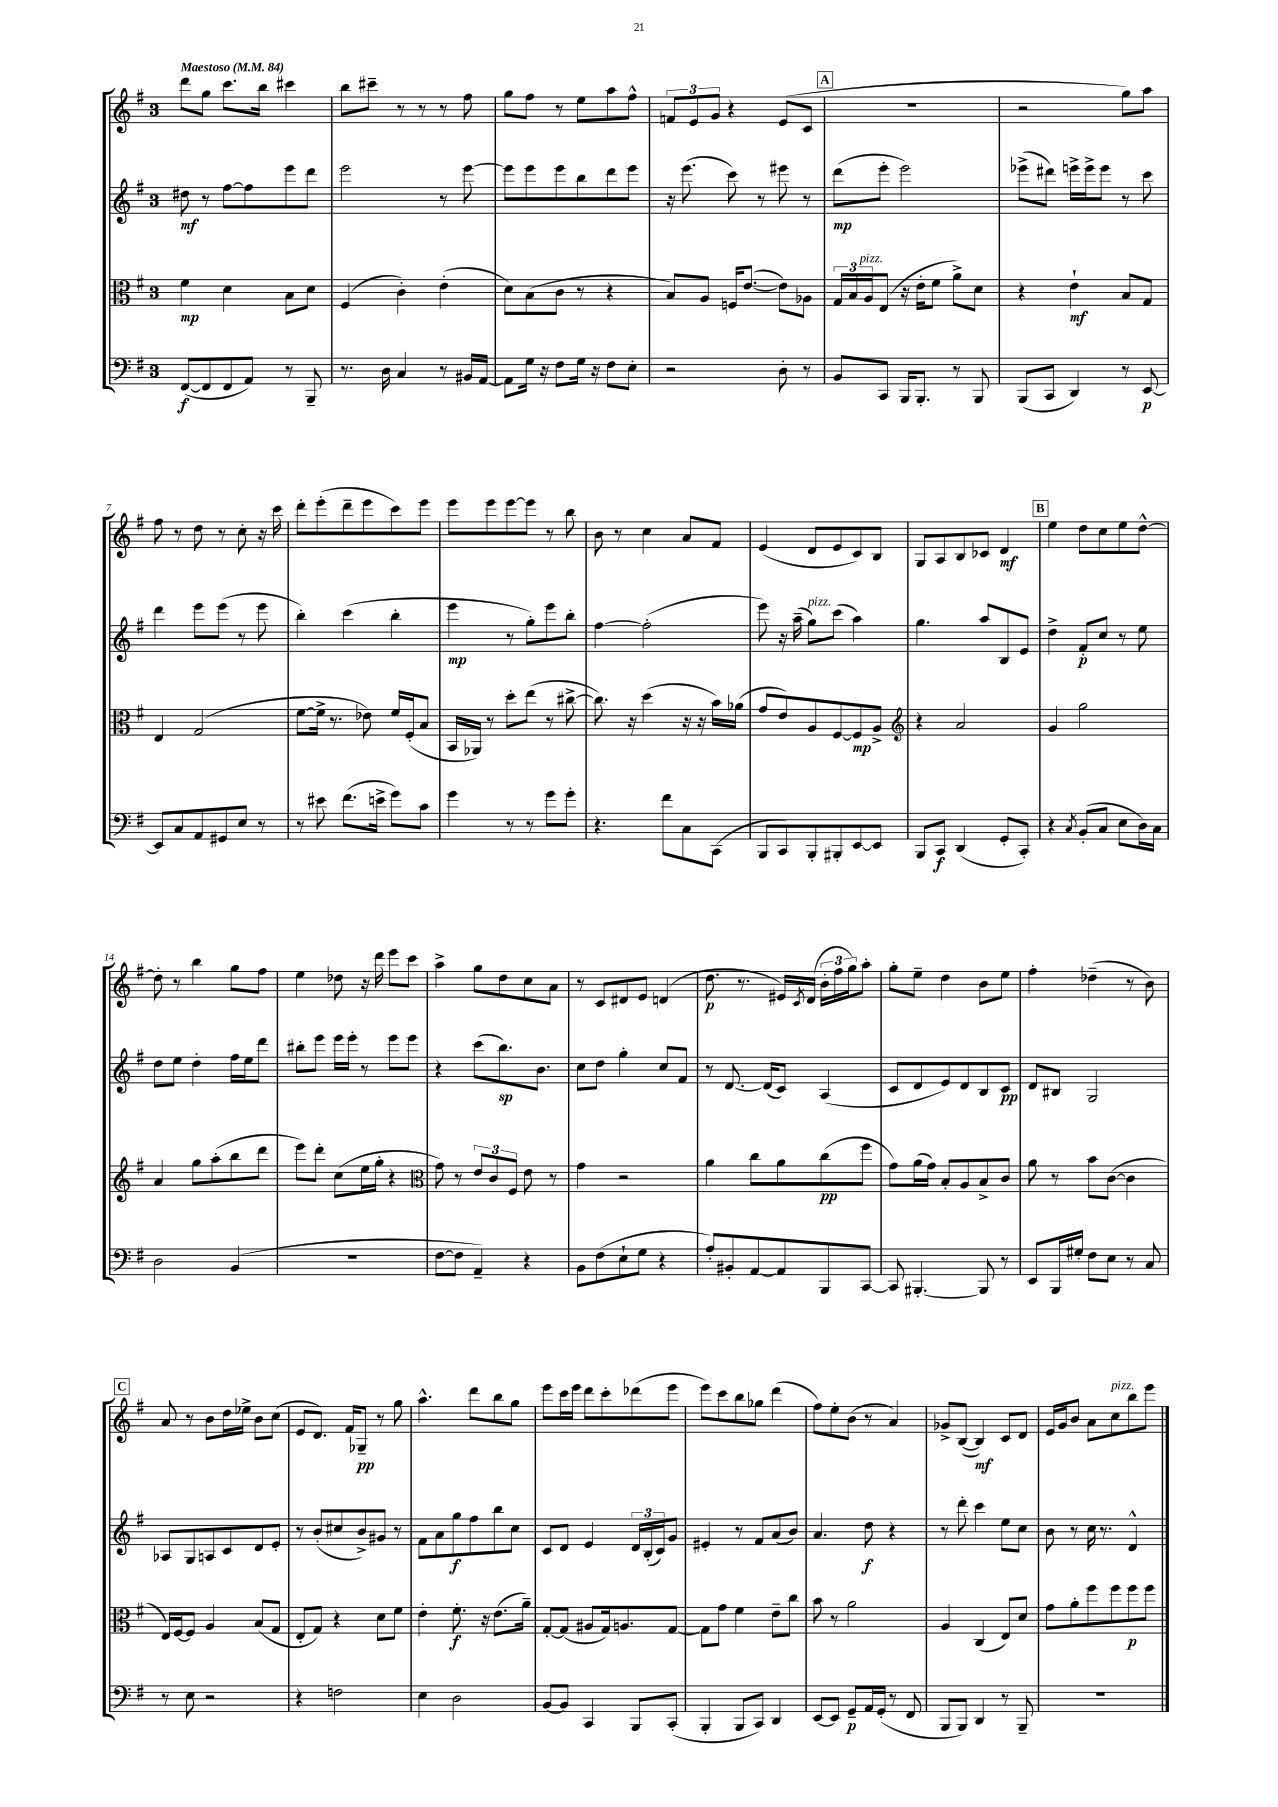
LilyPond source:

<<
\new StaffGroup <<
\new Staff = "s0" {
    \clef treble \key g \major \once \override Staff.TimeSignature.style = #'single-digit \time 3/4 \tempo "Maestoso" 4 = 84
    d'''8 g''8 c'''8. b''16 cis'''4 |
    b''8 cis'''8-- r8 r8 r8 fis''8 |
    g''8 fis''8 r8 e''8 a''8 fis''8-^ |
    \tuplet 3/2 { f'8 e'8 g'8 } r4 e'8( c'8 |
    \mark \markup { \box "A" } R2. |
    r2 g''8) a''8 |
    fis''8 r8 d''8 r8 c''8-. r16 c'''16 |
    d'''8-. e'''8-.( d'''8-- e'''8 c'''8) e'''8 |
    e'''8 e'''8 e'''8~ e'''8 r8 b''8 |
    b'8 r8 c''4 a'8 fis'8 |
    e'4( d'8 e'8 c'8) b8 |
    g8 a8 b8 ces'8 d'4\mf |
    \mark \markup { \box "B" } e''4 d''8 c''8 e''8 d''8~-^ |
    d''8-. r8 b''4 g''8 fis''8 |
    e''4 des''8 r16 d'''16 e'''8 c'''8 |
    a''4-> g''8 d''8 c''8 a'8 |
    r8 c'8 dis'8 e'8 d'4( |
    d''8.\p r8. eis'16) \acciaccatura { c'8 } d'16( \tuplet 3/2 { b'16-. fis''16 g''16) } a''8-. |
    g''8-. e''8-- d''4 b'8 e''8 |
    fis''4-. des''4--( r8 b'8) |
    \mark \markup { \box "C" } a'8 r8 b'8 d''16 ees''16-> b'8 c''8( |
    e'8 d'8.) fis'16 ges8--\pp r8 g''8 |
    a''4.-^ d'''8 b''8 g''8 |
    e'''8 c'''16 e'''16 d'''8 c'''8-. des'''8( e'''8 |
    e'''8) c'''8 b''8 ges''8 d'''4( |
    fis''8) e''8-. b'8( r8 a'4) |
    ges'8-> b8~( b4\mf) c'8 d'8 |
    e'16 g'16 b'8 a'8 c''8^\markup { \italic "pizz." } b''8 e'''8 \bar "|." |
}
\new Staff = "s1" {
    \clef treble \key g \major \once \override Staff.TimeSignature.style = #'single-digit \time 3/4
    dis''8\mf r8 fis''8~ fis''8 e'''8 d'''8 |
    e'''2 r8 e'''8~ |
    e'''8 e'''8 e'''8 b''8 d'''8 e'''8 |
    r16 e'''8.( c'''8) r8 eis'''8 r8 |
    \mark \markup { \box "A" } d'''8\mp( e'''8-. e'''2) |
    ees'''8->( dis'''8) e'''16-> e'''16-> e'''8 r8 c'''8 |
    d'''4 e'''8 e'''8( r8 e'''8 |
    b''4-.) c'''4( b''4-. |
    e'''4\mp r8 g''8-.) e'''8 b''8-. |
    fis''4~ fis''2-.( |
    e'''8) r16 a''16--( g''8^\markup { \italic "pizz." }) c'''8( a''4) |
    g''4. a''8 b8 e'8 |
    \mark \markup { \box "B" } d''4-> fis'8-.\p c''8 r8 e''8 |
    d''8 e''8 d''4-. fis''16 e''16 d'''8 |
    bis''8-. e'''8 e'''16 e'''16-. r8 e'''8 e'''8 |
    r4 c'''8( b''8.\sp) b'8. |
    c''8 d''8 g''4-. c''8 fis'8 |
    r8 d'8.~ d'16( c'8) a4( |
    c'8 d'8 e'8) d'8 b8 c'8\pp |
    d'8 bis8 g2 |
    \mark \markup { \box "C" } aes8 g8 a8 c'8 d'8 e'8-. |
    r8 b'8-.( cis''8 b'8->) gis'8 r8 |
    fis'8 a'8 g''8\f fis''8 b''8 c''8 |
    c'8 d'8 e'4 \tuplet 3/2 { d'16 b16-.( c'16) } g'8 |
    eis'4-. r8 fis'8 a'8( b'8) |
    a'4. d''8\f r4 |
    r8 d'''8-. c'''4 e''8 c''8 |
    b'8 r8 c''16 r8. d'4-^ \bar "|." |
}
\new Staff = "s2" {
    \clef alto \key g \major \once \override Staff.TimeSignature.style = #'single-digit \time 3/4
    fis'4\mp d'4 b8 d'8 |
    fis4( c'4-.) e'4-.( |
    d'8) b8( c'8 r8 r4 |
    b8) a8 f16 e'8.~( e'8) aes8 |
    \mark \markup { \box "A" } \tuplet 3/2 { g16 b16 a16^\markup { \italic "pizz." } } e8( r16 e'16-. fis'8 a'8->) d'8 |
    r4 e'4-!\mf b8 g8 |
    e4 g2( |
    fis'8~ fis'16-> r8. ees'8) fis'16 fis16-.( b8 |
    b,16 aes,16) r8 d''8-. e''8( r8 cis''8~-> |
    cis''8.) r16 d''4( r16 r16 b'16) aes'16( |
    g'8 e'8) a8 fis8~ fis8\mp a8-> |
    \clef treble r4 a'2 |
    \mark \markup { \box "B" } g'4 g''2 |
    a'4 g''8 a''8-.( b''8 d'''8 |
    e'''8) d'''8-. c''8( e''16 g''16-. r4 |
    \clef alto g'8) r8 \tuplet 3/2 { e'8 c'8 fis8 } e'8 r8 |
    g'4 r2 |
    a'4 c''8 a'8 c''8\pp( fis''8 |
    g'8) a'16( g'16) b8-. a8 b8-> c'8 |
    a'8 r8 b'8 c'8~( c'4 |
    \mark \markup { \box "C" } e16) fis16~ fis8 a4 b8( g8 |
    e8-. g8) r4 d'8 fis'8 |
    e'4-. fis'8.-.\f r16 e'8.( a'16--) |
    g8~-. g8( ais8 g16) a8. g8~ |
    g8 g'8 fis'4 e'8-- c''8 |
    b'8 r8 a'2 |
    a4 c4( e8) d'8 |
    g'8 a'8-. fis''8 fis''8 fis''8\p fis''8 \bar "|." |
}
\new Staff = "s3" {
    \clef bass \key g \major \once \override Staff.TimeSignature.style = #'single-digit \time 3/4
    fis,8~\f( fis,8 fis,8 a,8) r8 b,,8-- |
    r8. d16 c4 r8 bis,16 a,16~ |
    a,8 g16 r16 fis8 g16 r16 fis8 e8-. |
    r2 d8-. r8 |
    \mark \markup { \box "A" } b,8 c,8 b,,16 b,,8.-. r8 b,,8 |
    b,,8( c,8 d,4) r8 e,8~\p |
    e,8 c8 a,8 gis,8 e8 r8 |
    r8 eis'8 fis'8.( e'16-> g'8) c'8 |
    g'4 r8 r8 g'8 g'8-. |
    r4. fis'8 c8 c,8( |
    b,,8 c,8) b,,8-. bis,,8-. e,8~ e,8 |
    b,,8 c,8\f d,4( g,8-. c,8-.) |
    \mark \markup { \box "B" } r4 \acciaccatura { c8 } b,8-.( c8 e8 d16) c16 |
    d2 b,4( |
    R2. |
    fis8~ fis8 a,4--) r4 |
    b,8 fis8( e8-! g8 r4 |
    a8-.) bis,8-. a,8~ a,8 b,,8 c,8~ |
    c,8 bis,,4.~-. bis,,8 r8 |
    e,8 b,,16 gis16-. fis8 e8 r8 c8 |
    \mark \markup { \box "C" } r8 e8 r2 |
    r4 f2 |
    e4 d2 |
    b,8~ b,8 c,4 b,,8 c,8-.( |
    b,,4-. b,,8 c,8) d,4 |
    e,8~ e,8 g,8--\p a,16 g,16-.( r8 fis,8 |
    b,,8 b,,8) d,4 r8 b,,8-- |
    R2. \bar "|." |
}
>>
>>
